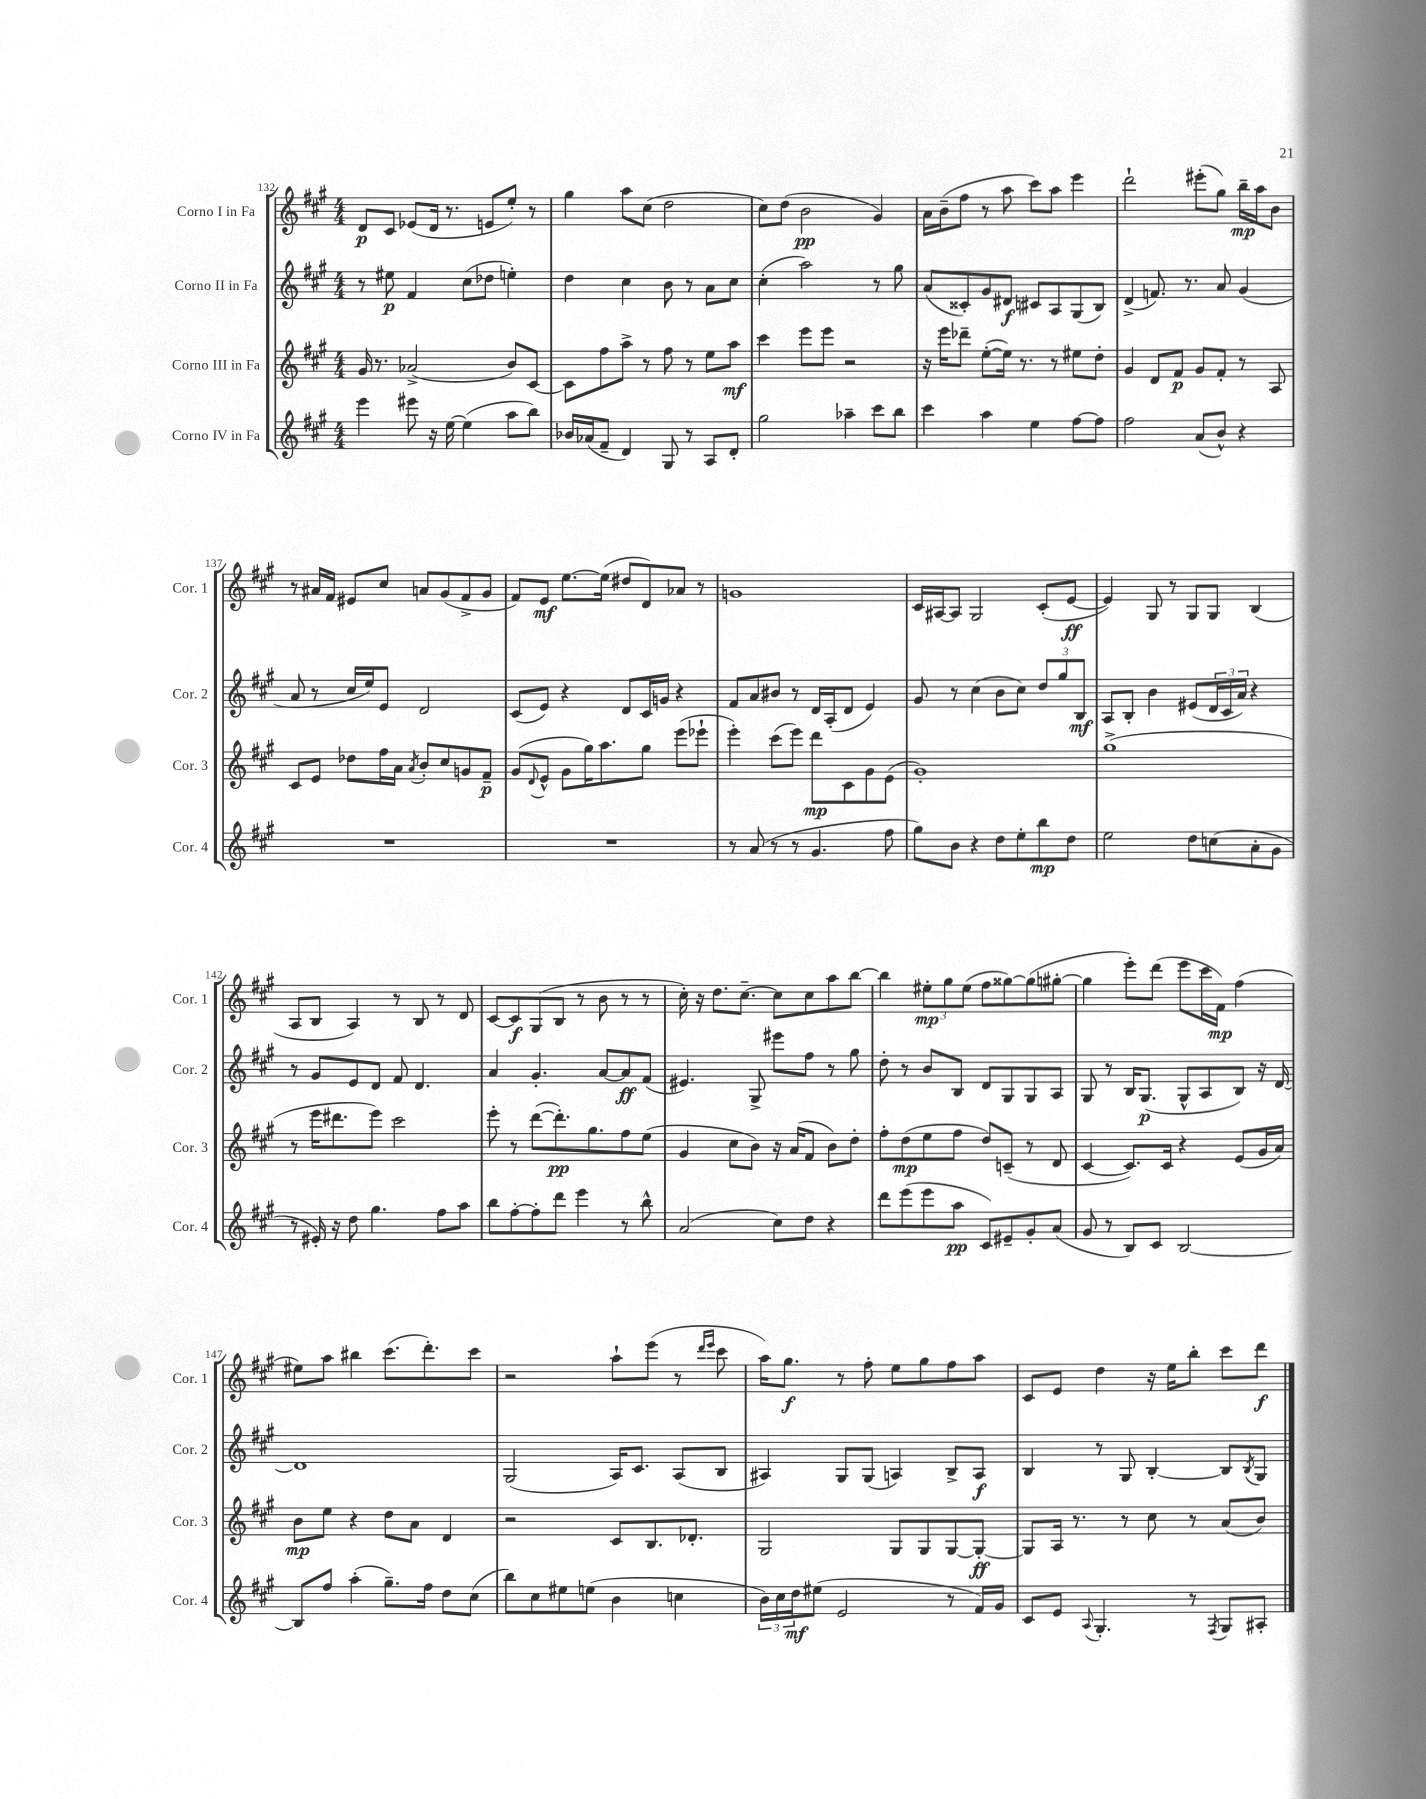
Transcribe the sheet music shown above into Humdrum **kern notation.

**kern	**dynam	**kern	**dynam	**kern	**dynam	**kern	**dynam
*part4	*part4	*part3	*part3	*part2	*part2	*part1	*part1
*staff4	*staff4	*staff3	*staff3	*staff2	*staff2	*staff1	*staff1
*I"Corno IV in Fa	*	*I"Corno III in Fa	*	*I"Corno II in Fa	*	*I"Corno I in Fa	*
*I'Cor. 4	*	*I'Cor. 3	*	*I'Cor. 2	*	*I'Cor. 1	*
*clefG2	*	*clefG2	*	*clefG2	*	*clefG2	*
*k[f#c#g#]	*	*k[f#c#g#]	*	*k[f#c#g#]	*	*k[f#c#g#]	*
*M4/4	*	*M4/4	*	*M4/4	*	*M4/4	*
=132	=132	=132	=132	=132	=132	=132	=132
4eee\	.	16g#/	.	8r	.	8d/L	p
.	.	8.r	.	.	.	.	.
.	.	.	.	8ee#X\	p	8c#/J	.
8eee#X\	.	(2a-X^/	.	4f#/	.	(8e-X/L	.
16r	.	.	.	.	.	16d/Jk	.
[16ee\	.	.	.	.	.	8.r	.
(4ee\]	.	.	.	(8cc#\L	.	.	.
.	.	.	.	8dd-X\J	.	8en/L	.
8aa\L	.	8b/L)	.	4een'\)	.	8ee'/J)	.
8bb\J)	.	[8c#/J	.	.	.	8r	.
=133	=133	=133	=133	=133	=133	=133	=133
16b-X/LL	.	8c#\L]	.	4dd\	.	4gg#\	.
(16a-X/J	.	.	.	.	.	.	.
8f#~/J	.	8ff#\	.	.	.	.	.
4d/)	.	8aa^\J	.	4cc#\	.	8aa\L	.
.	.	8r	.	.	.	(8cc#\J	.
8G#/	.	8ff#\	.	8b\	.	2dd\	.
8r	.	8r	.	8r	.	.	.
8A/L	.	8ee\L	.	8a\L	.	.	.
8d'/J	.	8aa\J	mf	8cc#\J	.	.	.
=134	=134	=134	=134	=134	=134	=134	=134
2gg#\	.	4ccc#\	.	(4cc#'\	.	8cc#\L)	.
.	.	.	.	.	.	(8dd\J	.
.	.	8eee\L	.	2aa\)	.	2b\	pp
.	.	8eee\J	.	.	.	.	.
4aa-X~\	.	2r	.	.	.	.	.
8ccc#\L	.	.	.	8r	.	4g#/)	.
8bb\J	.	.	.	8gg#\	.	.	.
=135	=135	=135	=135	=135	=135	=135	=135
4ccc#\	.	16r	.	(8a/L	.	16a\LL	.
.	.	16eee\KL	.	.	.	(16b~\J	.
.	.	8ddd-X~\J	.	8c##X'/)	.	8ff#\J	.
4aa\	.	([8ee'\L	.	8g#/	.	8r	.
.	.	16ee\Jk])	.	8d#X/J	f	8aa\	.
.	.	8.r	.	.	.	.	.
4ee\	.	.	.	8c#X/L	.	8ccc#\L)	.
.	.	8r	.	8A/	.	8aa\J	.
[8ff#\L	.	8ee#X\L	.	(8G#/	.	4eee\	.
8ff#\J]	.	8dd'\J	.	8B/J)	.	.	.
=136	=136	=136	=136	=136	=136	=136	=136
2ff#\	.	4g#/	.	(4d^/	.	2ddd`\	.
.	.	8d/L	.	8.fn/)	.	.	.
.	.	8f#/J	p	.	.	.	.
.	.	.	.	8.r	.	.	.
(8a/L	.	8g#/L	.	.	.	(8eee#X'\L	.
8b^^/J)	.	8f#'/J	.	8a/	.	8gg#\J)	.
4r	.	8r	.	(4g#/	.	16bb~\LL	mp
.	.	.	.	.	.	16aa\J	.
.	.	8A/	.	.	.	8b\J	.
!!LO:LB:g=z
=137	=137	=137	=137	=137	=137	=137	=137
1r	.	8c#/L	.	8a/	.	8r	.
.	.	8e/J	.	8r	.	16a#X/LL	.
.	.	.	.	.	.	16f#/JJ	.
.	.	8dd-X\L	.	16cc#/LL	.	8e#X/L	.
.	.	.	.	16ee/J)	.	.	.
.	.	16ff#\L	.	8e/J	.	8cc#/J	.
.	.	16a\JJ	.	.	.	.	.
.	.	8qa/	.	.	.	.	.
.	.	8b'/L	.	2d/	.	8an/L	.
.	.	8cc#/	.	.	.	(8g#/	.
.	.	8gn/	.	.	.	8f#^/	.
.	.	8f#~/J	p	.	.	8g#/J	.
=138	=138	=138	=138	=138	=138	=138	=138
1r	.	(8g#/L	.	(8c#/L	.	8f#/L)	.
.	.	8qqd/	.	.	.	.	.
.	.	8e^^/J	.	8e/J)	.	8e/J	mf
.	.	8g#\L	.	4r	.	[8.ee\L	.
.	.	16gg#\K)	.	.	.	.	.
.	.	8.aa\	.	.	.	(16ee\Jk]	.
.	.	.	.	8d/L	.	8dd#X/L	.
.	.	8gg#\J	.	16c#/L	.	8d/)	.
.	.	.	.	16gn/JJ	.	.	.
.	.	(8eee\L	.	4r	.	8a-X/J	.
.	.	8eee-X`\J	.	.	.	8r	.
=139	=139	=139	=139	=139	=139	=139	=139
8r	.	4eee'\)	.	8f#/L	.	1gn	.
(8a/	.	.	.	8a/	.	.	.
8r	.	(8ccc#\L	.	8b#X/J	.	.	.
8r	.	8eee\J)	.	8r	.	.	.
4.g#/	.	8ddd\L	mp	16d/LL	.	.	.
.	.	.	.	(16A'/J	.	.	.
.	.	8c#\	.	8d/J	.	.	.
.	.	8g#\	.	4e/)	.	.	.
8ff#\	.	(8e\J	.	.	.	.	.
=140	=140	=140	=140	=140	=140	=140	=140
8gg#\L)	.	1g#')	.	8g#/	.	16c#/LL	.
.	.	.	.	.	.	[16A#X/J	.
8b\J	.	.	.	8r	.	8A#/J]	.
4r	.	.	.	(4cc#\	.	2G#/	.
8dd\L	.	.	.	8b\L	.	.	.
8ee'\	.	.	.	8cc#\J)	.	.	.
8bb\	mp	.	.	12dd/L	.	(8c#'/L	.
.	.	.	.	12gg#/	.	.	.
8dd\J	.	.	.	.	.	[8e/J	ff
.	.	.	.	12B/J	mf	.	.
=141	=141	=141	=141	=141	=141	=141	=141
2ee\	.	(1gg#^	.	8A/L	.	4e/])	.
.	.	.	.	8B'/J	.	.	.
.	.	.	.	4b\	.	8G#/	.
.	.	.	.	.	.	8r	.
8dd\L	.	.	.	(8e#X/L	.	8G#/L	.
(8ccn\	.	.	.	24d/L	.	8G#/J	.
.	.	.	.	24c#/	.	.	.
.	.	.	.	24a/JJ)	.	.	.
8a'\	.	.	.	4r	.	(4B/	.
8g#\J	.	.	.	.	.	.	.
!!LO:LB:g=z
=142	=142	=142	=142	=142	=142	=142	=142
8r	.	8r	.	8r	.	8A/L	.
16e#X'/)	.	16eee\KL	.	8g#/L	.	8B/J	.
16r	.	8.ddd#X\	.	.	.	.	.
8dd\	.	.	.	8e/	.	4A/)	.
4.gg#\	.	8eee\J)	.	8d/J	.	.	.
.	.	2ccc#\	.	8f#/	.	8r	.
.	.	.	.	4.d/	.	8B/	.
8ff#\L	.	.	.	.	.	8r	.
8aa\J	.	.	.	.	.	8d/	.
=143	=143	=143	=143	=143	=143	=143	=143
8bb\L	.	8eee'\	.	4a/	.	[8c#/L	.
[8ff#'\	.	8r	.	.	.	8c#/]	f
8ff#'\]	.	([8ddd\L	.	4.g#'/	.	(8G#/	.
8ddd\J	.	8.ddd'\])	pp	.	.	8B/J	.
4eee\	.	.	.	.	.	8r	.
.	.	8.gg#\	.	.	.	.	.
.	.	.	.	[8a/L	.	8b\	.
8r	.	8ff#\	.	8a/]	ff	8r	.
8bb^^\	.	(8ee\J	.	(8f#/J	.	8r	.
=144	=144	=144	=144	=144	=144	=144	=144
(2a/	.	4g#/	.	4.e#X/)	.	16cc#'\)	.
.	.	.	.	.	.	16r	.
.	.	.	.	.	.	8.dd\L	.
.	.	8cc#\L	.	.	.	.	.
.	.	.	.	.	.	[8.cc#~\J	.
.	.	8b\J)	.	8G#^/	.	.	.
8cc#\L)	.	16r	.	8eee#X\L	.	8cc#\L]	.
.	.	(16a/KL	.	.	.	.	.
8dd\J	.	8f#/J	.	8ff#\J	.	8cc#\	.
4r	.	8b\L)	.	8r	.	8aa\	.
.	.	8dd'\J	.	8gg#\	.	[8bb\J	.
=145	=145	=145	=145	=145	=145	=145	=145
8ddd\L	.	8ff#'\L	.	8dd'\	.	4bb\]	.
(8eee\	.	(8dd\	mp	8r	.	.	.
8eee\	.	8ee\	.	8b/L	.	12ee#X'\L	mp
.	.	.	.	.	.	12gg#\	.
8aa\J	pp	8ff#\J	.	8B/J	.	.	.
.	.	.	.	.	.	(12ee#\J	.
8c#/L)	.	8dd/L)	.	8d/L	.	8ff#\L	.
8e#X~/	.	(8cn~/J	.	8G#/	.	[8gg##X\)	.
8g#'/	.	8r	.	8G#/	.	(8gg##\]	.
(8a/J	.	8d/	.	8A/J	.	[8gg#X'\J	.
=146	=146	=146	=146	=146	=146	=146	=146
8g#/	.	[4c#/	.	8G#/	.	4gg#\]	.
8r	.	.	.	8r	.	.	.
8B/L)	.	8.c#/L])	.	16B/KL	.	8eee'\L)	.
.	.	.	.	(8.G#/J	p	.	.
8c#/J	.	.	.	.	.	(8ddd\J	.
.	.	16c#/Jk	.	.	.	.	.
[2B/	.	4r	.	8G#^^/L	.	8eee\L	.
.	.	.	.	8A/	.	16ccc#\L	.
.	.	.	.	.	.	16f#\JJ)	mp
.	.	(8e/L	.	8B/J)	.	(4ff#\	.
.	.	16g#/L	.	16r	.	.	.
.	.	16a/JJ)	.	[16d/	.	.	.
!!LO:LB:g=z
=147	=147	=147	=147	=147	=147	=147	=147
8B/L]	.	8b\L	mp	1d]	.	8ee#X\L)	.
8ff#/J	.	8ee\J	.	.	.	8aa\J	.
(4aa'\	.	4r	.	.	.	4bb#X\	.
8.gg#~\L)	.	8dd\L	.	.	.	(8.ccc#\L	.
.	.	8a\J	.	.	.	.	.
16ff#\Jk	.	.	.	.	.	8.ddd'\)	.
8dd\L	.	4d/	.	.	.	.	.
(8cc#\J	.	.	.	.	.	8ccc#\J	.
=148	=148	=148	=148	=148	=148	=148	=148
8bb\L)	.	2r	.	(2G#/	.	2r	.
8cc#\	.	.	.	.	.	.	.
8ee#X\	.	.	.	.	.	.	.
(8een\J	.	.	.	.	.	.	.
4b\	.	8c#/L	.	16A/KL)	.	8aa`\L	.
.	.	.	.	8.c#/J	.	.	.
.	.	8.B/	.	.	.	(8eee\J	.
4ccn\	.	.	.	(8A/L	.	8r	.
.	.	8.d-X'/J	.	.	.	.	.
.	.	.	.	.	.	16qqddd/LL	.
.	.	.	.	.	.	16qqeee/JJ	.
.	.	.	.	8B/J	.	8ccc#\	.
=149	=149	=149	=149	=149	=149	=149	=149
24b\LL)	.	2G#/	.	4A#X/)	.	16aa\KL)	.
24cc#\	.	.	.	.	.	.	.
.	.	.	.	.	.	8.gg#\J	f
24dd\J	mf	.	.	.	.	.	.
(8ee#X\J	.	.	.	.	.	.	.
2e/	.	.	.	8G#/L	.	8r	.
.	.	.	.	(8G#/J	.	8ff#'\	.
.	.	8G#/L	.	4An/)	.	8ee\L	.
.	.	8G#/	.	.	.	8gg#\	.
8r	.	[8G#/	.	8B^/L	.	8ff#\	.
16f#/LL)	.	8G#'/J_	ff	8A/J	f	8aa\J	.
16g#/JJ	.	.	.	.	.	.	.
=150	=150	=150	=150	=150	=150	=150	=150
8c#/L	.	8G#/L]	.	4B/	.	8c#/L	.
8e/J	.	16A/Jk	.	.	.	8e/J	.
.	.	8.r	.	.	.	.	.
8qqA/	.	.	.	.	.	.	.
4.G#'/	.	.	.	8r	.	4dd\	.
.	.	8r	.	8G#/	.	.	.
.	.	8cc#\	.	[4B'/	.	16r	.
.	.	.	.	.	.	16ee\KL	.
8r	.	8r	.	.	.	8bb'\J	.
8qF#/	.	.	.	.	.	.	.
8G#/L	.	(8a/L	.	8B/L]	.	8ccc#\L	.
.	.	.	.	8qB/	.	.	.
8A#X'/J	.	8b/J)	.	8G#/J	.	8ddd\J	f
==	==	==	==	==	==	==	==
*-	*-	*-	*-	*-	*-	*-	*-
